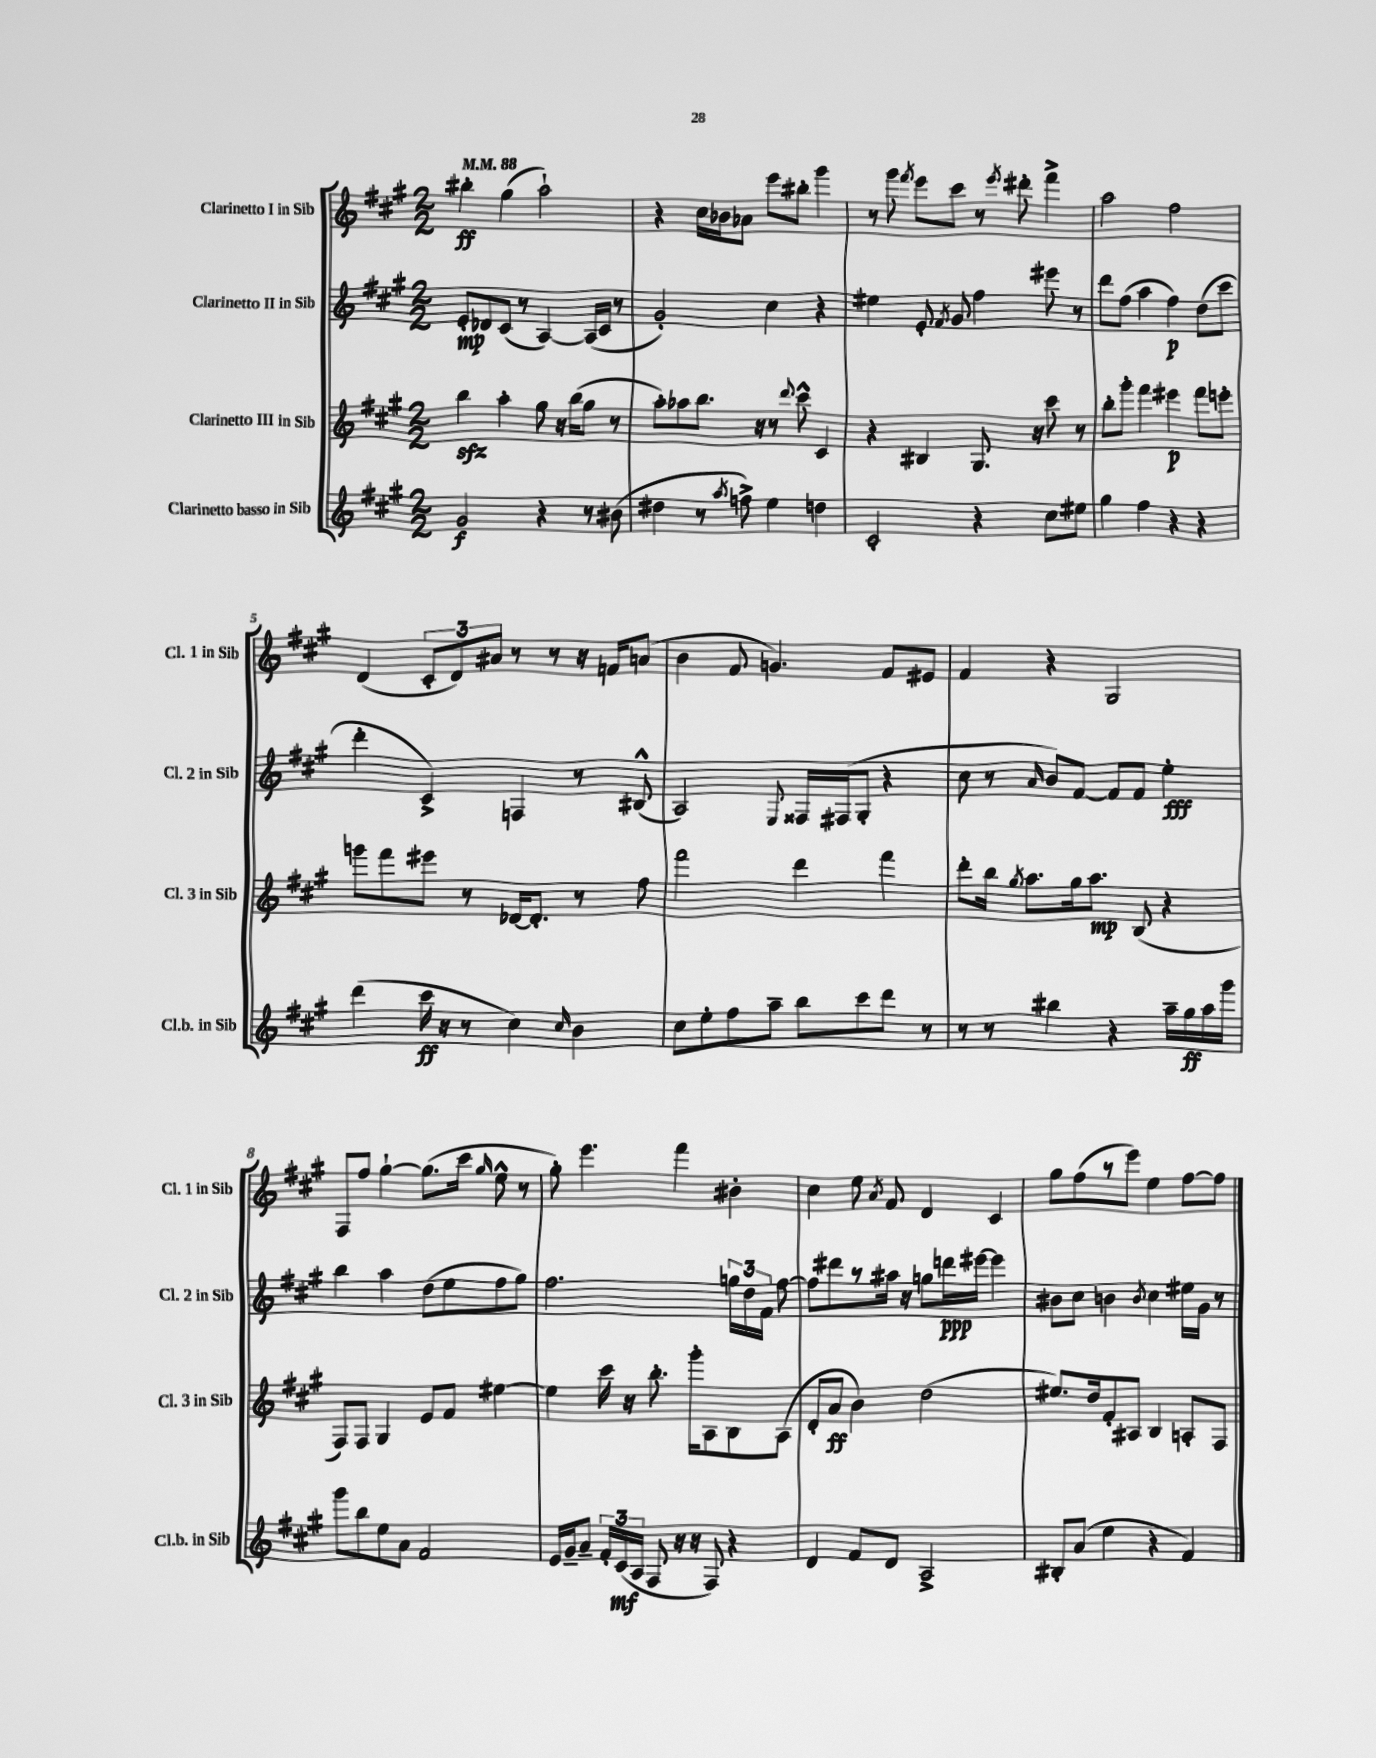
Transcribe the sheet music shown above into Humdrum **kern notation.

**kern	**kern	**kern	**kern
*staff4	*staff3	*staff2	*staff1
*clefG2	*clefG2	*clefG2	*clefG2
*k[f#c#g#]	*k[f#c#g#]	*k[f#c#g#]	*k[f#c#g#]
*M2/2	*M2/2	*M2/2	*M2/2
*MM88	*MM88	*MM88	*MM88
2g#	4bb	8e'	4bb#'
.	.	8d-	.
.	4aa'	(8c#	(4gg#
.	.	8r	.
4r	8gg#	[4A)	2aa`)
.	16r	.	.
.	(16bb	.	.
8r	8gg#	(16A]	.
.	.	16c#	.
(8b#	8r	8r	.
=	=	=	=
4dd#	8aa')	2g#')	4r
.	8aa-	.	.
8r	8.bb	.	16cc#
.	.	.	16b-
8qaa	.	.	.
8ff^)	.	.	8a-
.	16r	.	.
4ee	8r	4cc#	8eee
.	8qqddd	.	.
.	8ccc#^^	.	8bb#'
4dd	4c#	4r	4ggg#
=	=	=	=
2c#'	4r	4ee#	8r
.	.	.	8ggg#
.	.	.	8qfff#
.	4B#	8e'	8eee
.	.	8qf#	.
.	.	8g#	8ccc#
4r	8.G#	4ff#	8r
.	.	.	8qeee
.	.	.	8ddd#'
.	16r	.	.
8cc#	8ccc#	8eee#	4fff#^
8ee#	8r	8r	.
=	=	=	=
4gg#	8bb'	8ddd	2aa
.	8ggg#'	(8ff#	.
4ff#	4fff#	4aa	.
4r	4eee#	4ff#)	2ff#
4r	8fff#	(8dd	.
.	8eee'	8ccc#	.
=	=	=	=
(4ddd	8ggg	4ddd'	(4d
.	8fff#	.	.
16ccc#	8eee#	4c#^)	12c#'
16r	.	.	.
.	.	.	12d)
8r	8r	.	.
.	.	.	12a#
4cc#)	[16d-	4F	8r
.	8.d-']	.	.
.	.	.	8r
16qqcc#	.	.	.
4b	8r	8r	16r
.	.	.	16f
.	8ff#	(8B#^^	(8a
=	=	=	=
8cc#	2fff#	2A)	4b
8ee'	.	.	.
8ff#	.	.	8f#
8aa~	.	.	4.g)
.	.	8qqE	.
8bb	4ddd	16F##	.
.	.	(16F#	.
8ccc#	.	8G#'	.
8ddd	4fff#	4r	8f#
8r	.	.	8e#
=	=	=	=
8r	8ddd'	8cc#	4f#
8r	16bb	8r	.
.	8qgg#	.	.
.	8.aa	.	.
.	.	16qqa	.
4bb#	.	8b)	4r
.	16gg#	[8f#	.
.	8.aa	.	.
4r	.	8f#]	2G#
.	(8B	8f#	.
16aa~	4r	4ee'	.
16gg#	.	.	.
16aa	.	.	.
16ggg#	.	.	.
=	=	=	=
8ggg#	8F#)	4bb	8F#
8bb	8F#	.	8ff#
8ee	4G#	4aa	[4gg#`
8a	.	.	.
2f#	8e	(8dd	(8.gg#]
.	8f#	8ee	.
.	.	.	16ccc#
.	.	.	16qqgg#
.	[4ee#	8ff#	8ee^^
.	.	8gg#)	8r
=	=	=	=
16e	4ee#]	2.ff#	8gg#')
16g#~	.	.	.
8a~	.	.	4.eee
24f#'	16ccc#	.	.
(24c#	.	.	.
.	16r	.	.
24A	.	.	.
8F#	8.bb'	.	.
16r	.	.	4fff#
16r	16ggg#'	.	.
8F#)	8A	.	.
4r	8B	24gg	4b#'
.	.	24dd	.
.	.	24f#	.
.	(8A	[8ff#	.
=	=	=	=
4d	8d'	8ff#]	4cc#
.	8a	8ddd#	.
8f#	4b)	8r	8ee
.	.	.	8qa
8d	.	16aa#	8f#
.	.	16r	.
2A^	(2dd	8gg	4d
.	.	16ddd	.
.	.	[16eee#	.
.	.	4eee#]	4c#
=	=	=	=
8B#'	8.ee#)	8b#	8gg#
(8a	.	8cc#	(8ff#
.	16dd	.	.
4ee	8f#'	4b	8r
.	8A#	.	8eee)
.	.	8qb	.
4r	4B	4cc#	4ee
4f#)	8A'	16ee#	[8ff#
.	.	16g#	.
.	8F#	8r	8ff#]
==	==	==	==
*-	*-	*-	*-
